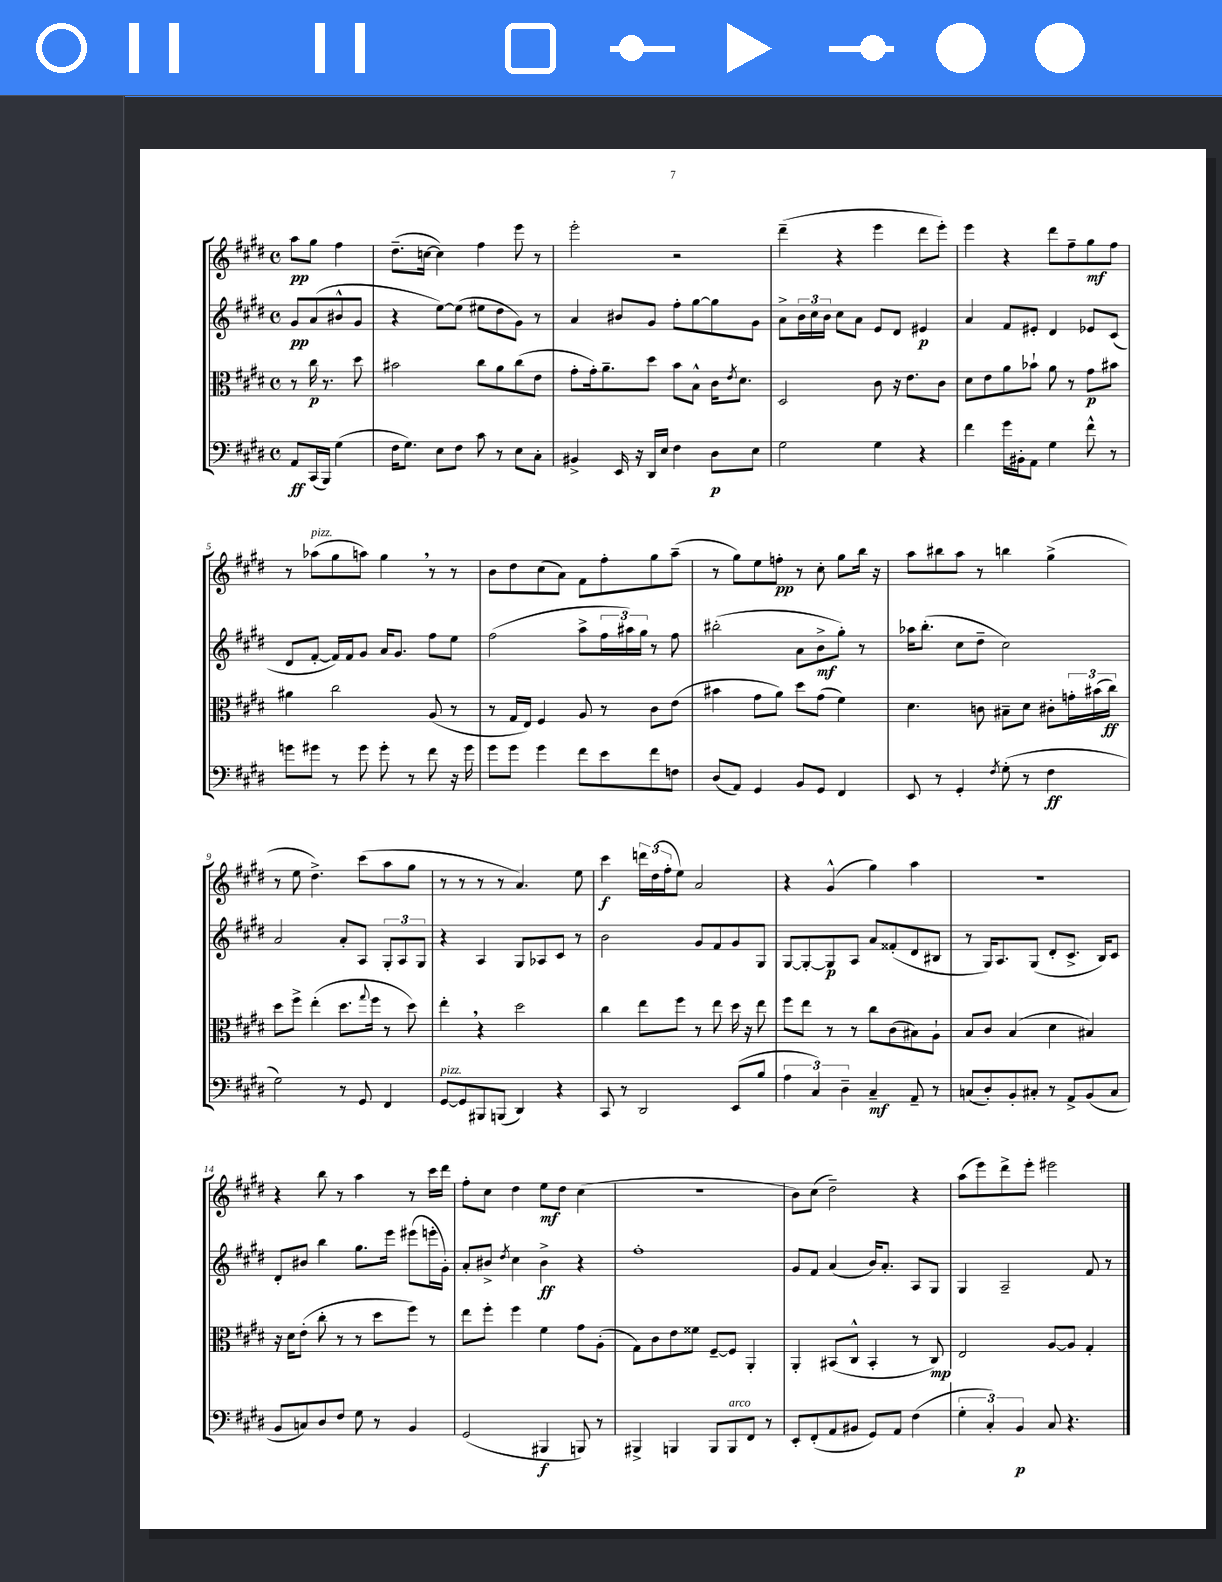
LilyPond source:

<<
\new StaffGroup <<
\new Staff = "s0" {
    \clef treble \key e \major \defaultTimeSignature \time 4/4 \partial 2
    a''8\pp gis''8 fis''4 |
    dis''8.--( c''16~ c''4) fis''4 e'''8 r8 |
    e'''2-. r2 |
    dis'''4--( r4 e'''4 dis'''8 e'''8-.) |
    e'''4 r4 dis'''8 fis''8-- gis''8\mf fis''8 |
    r8 aes''8^\markup { \italic "pizz." }( gis''8 a''8) gis''4 \breathe r8 r8 |
    b'8 dis''8 cis''8( a'8) fis'8 fis''8-. gis''8 a''8--( |
    r8 gis''8) e''8 f''8-.\pp r8 cis''8-. gis''8 b''16 r16 |
    a''8 bis''8 a''8 r8 b''4 gis''4->( |
    r8 e''8 dis''4.->) cis'''8( a''8 gis''8 |
    r8 r8 r8 r8 a'4.) e''8 |
    cis'''4\f \tuplet 3/2 { d'''16 dis''16( fis''16-. } e''8) a'2 |
    r4 gis'4-^( gis''4) a''4 |
    R1 |
    r4 b''8 r8 a''4 r8 cis'''16 dis'''16 |
    fis''8-. cis''8 dis''4 e''8\mf dis''8 cis''4( |
    R1 |
    b'8) cis''8( dis''2--) r4 |
    a''8( e'''8) dis'''8-> e'''8-. eis'''2 \bar "|." |
}
\new Staff = "s1" {
    \clef treble \key e \major \defaultTimeSignature \time 4/4 \partial 2
    gis'8\pp a'8( bis'8-^ gis'8 |
    r4 e''8~) e''8( eis''8 dis''8 gis'8) r8 |
    a'4 bis'8 gis'8 fis''8-. gis''8~ gis''8 gis'8 |
    a'8-> \tuplet 3/2 { b'16 cis''16 b'16 } cis''8 a'8 e'8 dis'8 eis'4\p |
    a'4 fis'8 eis'8-. dis'4 ees'8 cis'8( |
    dis'8 fis'8~-. fis'16) fis'16 gis'8 a'16 gis'8. fis''8 e''8 |
    fis''2( a''8-> \tuplet 3/2 { fis''16 ais''16) gis''16 } r8 fis''8 |
    bis''2-.( a'8 b'8->\mf gis''8-.) r8 |
    aes''16 b''8.-.( cis''8 dis''8-- cis''2) |
    a'2 a'8-. a8 \tuplet 3/2 { gis8-. a8 gis8 } |
    r4 a4 gis8 aes8 cis'8 r8 |
    b'2 gis'8 fis'8 gis'8 gis8 |
    gis8~ gis8~-. gis8\p a8 a'8 fisis'8-.( dis'8 bis8 |
    r8 gis16) a8. gis8( dis'8-. cis'8.-> b16) cis'8 |
    dis'8-. bis'8 b''4 gis''8. e'''16 eis'''8( e'''16-. gis'16-.) |
    a'8-. bis'8-> \acciaccatura { dis''8 } cis''4 bis'4->\ff r4 |
    fis''1-. |
    gis'8 fis'8 a'4( b'16) a'8.-. a8 gis8 |
    gis4 a2-- fis'8 r8 \bar "|." |
}
\new Staff = "s2" {
    \clef alto \key e \major \defaultTimeSignature \time 4/4 \partial 2
    r8 cis''16\p r8. dis''8 |
    bis'2 cis''8 a'8 cis''8( e'8 |
    gis'8-. gis'16-.) a'8.-- dis''8 b'8 b8-^ cis'16 \acciaccatura { e'8 } dis'8. |
    dis2 cis'8 r16 e'8. cis'8 |
    dis'8 e'8 a'8 bes'8-! a'8 r8 gis'8\p bis'8 |
    ais'4 cis''2 a8( r8 |
    r8 gis16 e16) fis4 a8 r8 cis'8 e'8( |
    bis'4 gis'8 a'8) dis''8 gis'8( fis'4) |
    dis'4. c'8 bis8-- dis'8 cis'8-. \tuplet 3/2 { g'16-. bis'16( cis''16\ff) } |
    dis''8 fis''8-> e''4-.( dis''8. \appoggiatura { gis''8 } fis''16 r8 dis''8) |
    e''4-. \breathe r4 dis''2 |
    cis''4 e''8 fis''8 r8 e''8 dis''16 r16 e''8 |
    fis''8 e''8 r8 r8 cis''8 cis'8( bis8) a8-! |
    b8 cis'8 b4( dis'4 bis4) |
    r16 dis'16 e'8-.( cis''8-. r8 r8 dis''8 fis''8) r8 |
    e''8 fis''8-. fis''4 fis'4 gis'8 a8-.( |
    gis8) cis'8 e'8 fisis'8 fis8~-- fis8 a,4-. |
    a,4-. bis,8( cis8-^ bis,4-. r8 cis8\mp) |
    e2 a8~ a8 gis4-. \bar "|." |
}
\new Staff = "s3" {
    \clef bass \key e \major \defaultTimeSignature \time 4/4 \partial 2
    a,8\ff cis,16( b,,16) gis4( |
    fis16 gis8.) e8 fis8 cis'8 r8 e8 cis8-. |
    bis,4-> e,16 r16 dis,16 e16 fis4 dis8\p e8 |
    gis2 gis4 r4 |
    fis'4 gis'16 bis,16-. a,8 gis4 fis'8-^ r8 |
    g'8 gis'8 r8 gis'8 gis'8-. r8 fis'8 r16 gis'16 |
    gis'8 gis'8 gis'4 fis'8 e'8 fis'8 f8 |
    dis8( a,8) gis,4 b,8 gis,8 fis,4 |
    e,8 r8 gis,4-. \acciaccatura { fis8 } gis8-.( r8 fis4\ff |
    gis2) r8 gis,8 fis,4 |
    gis,8~^\markup { \italic "pizz." } gis,8 bis,,8 b,,8( dis,4) r4 |
    cis,8 r8 dis,2 e,8( b8 |
    \tuplet 3/2 { a4 cis4) dis4-- } cis4--\mf a,8-- r8 |
    c8( dis8-.) b,8-. cis8-. r8 a,8-> b,8( cis8 |
    b,8 c8) dis8 fis8 gis8 r8 b,4 |
    gis,2( bis,,4\f b,,8) r8 |
    bis,,4-> b,,4 b,,8 b,,8^\markup { \italic "arco" } fis,8 r8 |
    e,8-. fis,8-.( a,8 bis,8 gis,8) a,8 fis4( |
    \tuplet 3/2 { gis4-. cis4-.) b,4\p } cis8 r4. \bar "|." |
}
>>
>>
